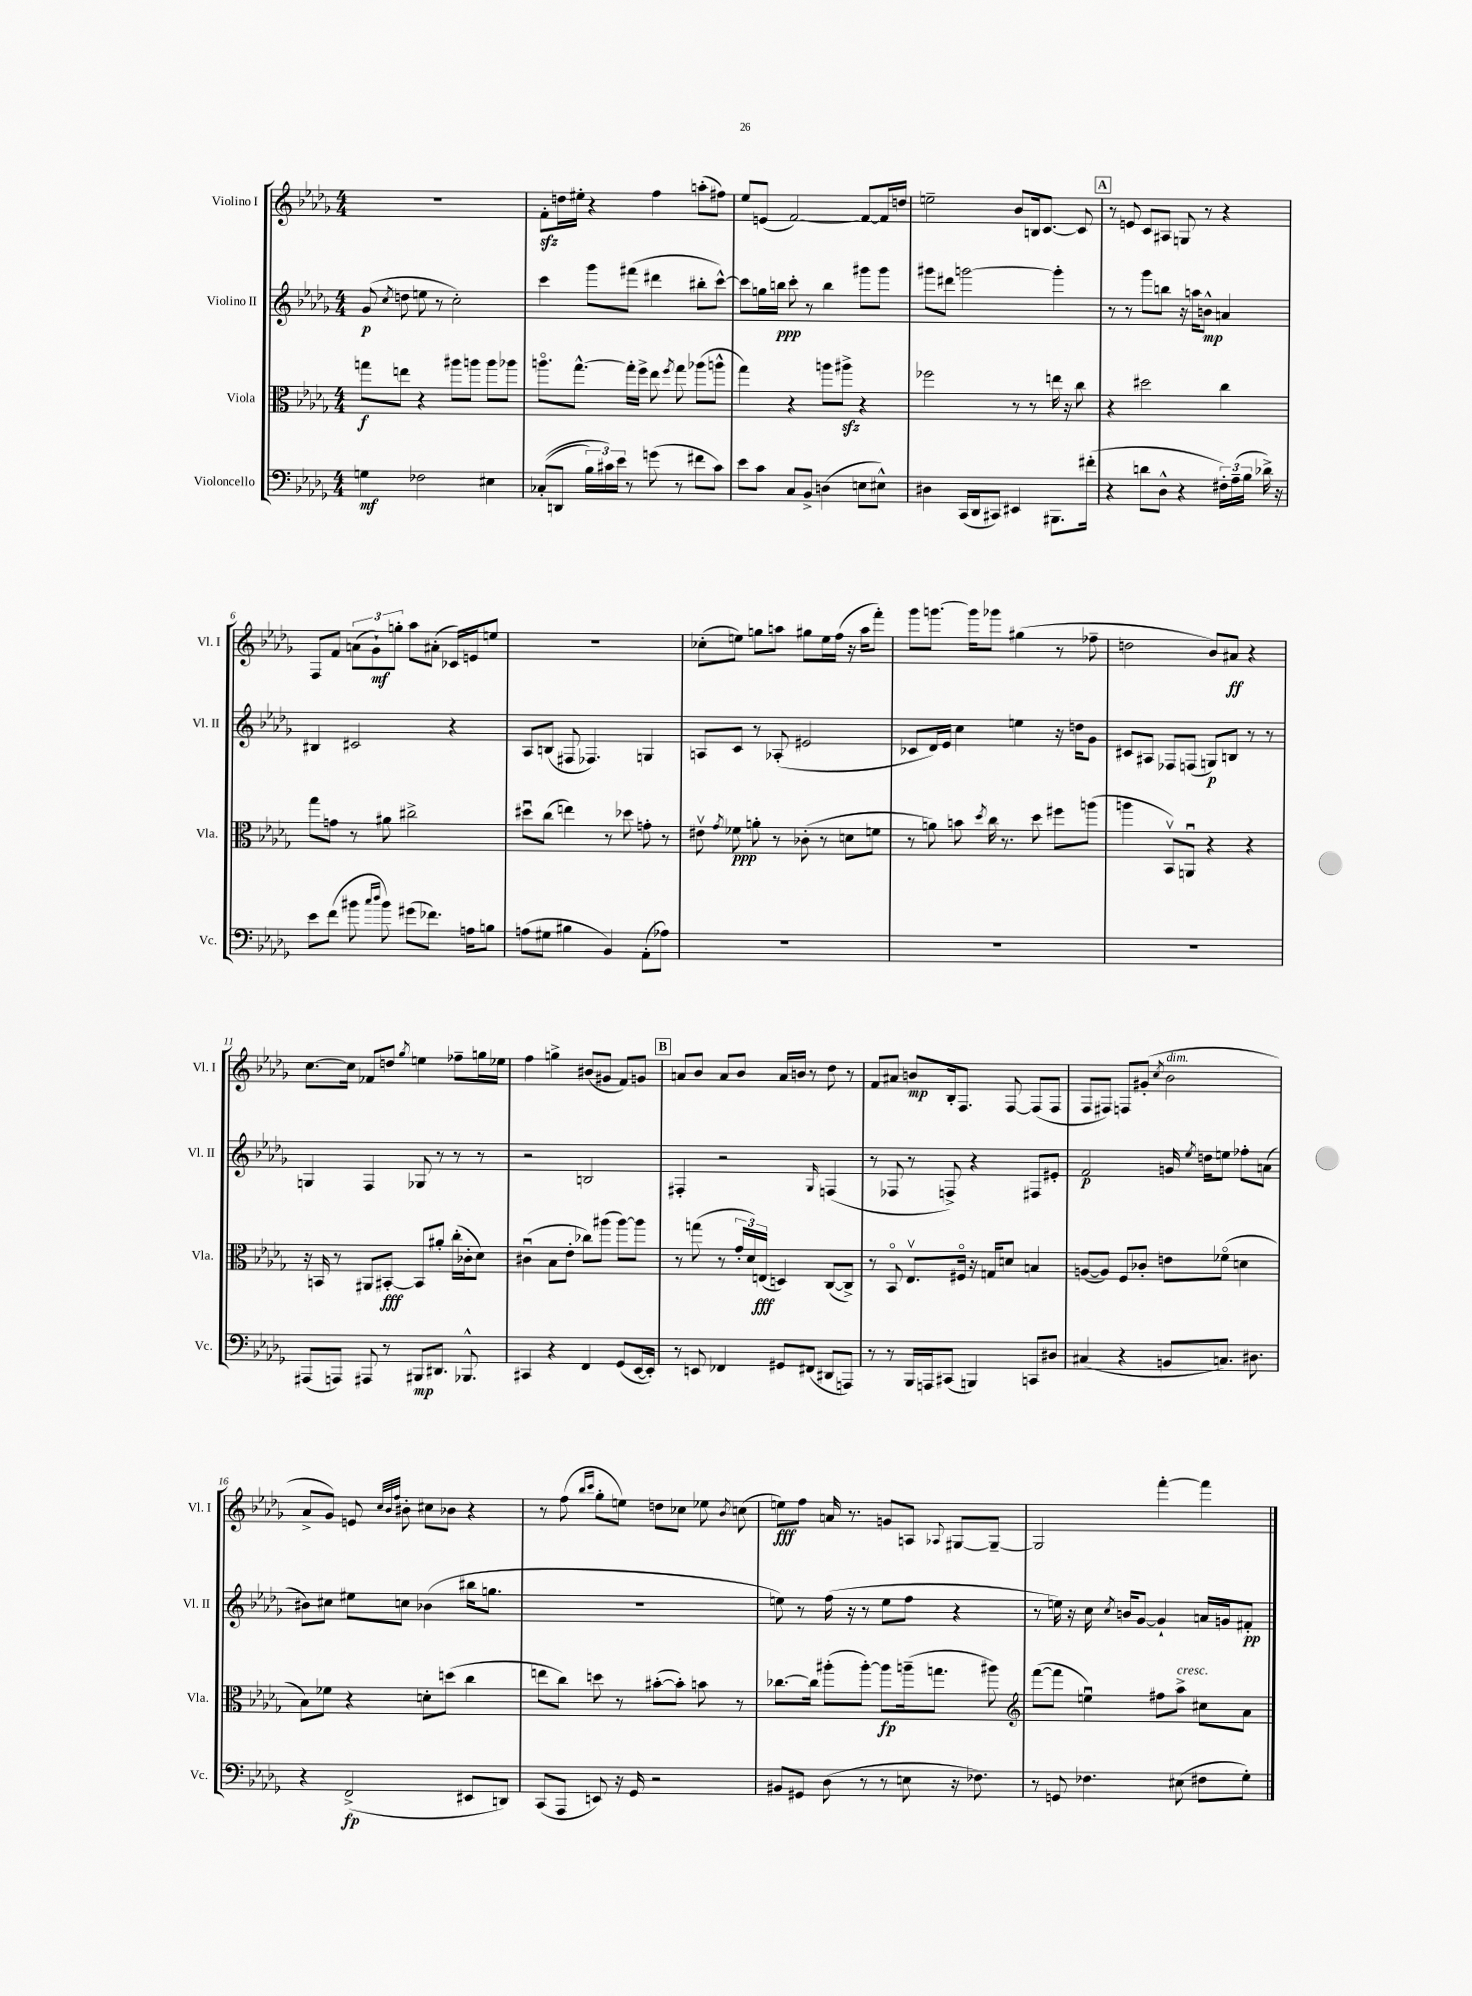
<<
\new StaffGroup <<
\new Staff = "s0" \with { instrumentName = "Violino I" shortInstrumentName = "Vl. I" } {
    \clef treble \key des \major \numericTimeSignature \time 4/4
    \autoBeamOff R1 |
    f'8[-.\sfz d''16 eis''16]-. r4 f''4 a''8[-.( fis''8]) |
    ees''8[ e'8]( f'2~) f'8[~ f'16 d''16] |
    e''2-- bes'8[ b16 c'8.]~ c'8 |
    \mark \markup { \box "A" } r8 e'8 c'8[ ais8] g8 r8 r4 |
    f8[ f'8] \tuplet 3/2 { a'8[( ges'8-!\mf) g''8]-. } aes''8[ ais'8]-.( ces'16[) e'16 e''8] |
    R1 |
    ces''8[-.( e''8]) g''8[ a''8] gis''8[ e''16 f''16]( r16 a''16[ f'''8]-.) |
    ges'''8[ g'''8.]~ g'''16[ ges'''8] gis''4( r8 fes''8-- |
    d''2 bes'8[) ais'8]\ff r4 |
    c''8.[~ c''16] fes'8[ d''8] \acciaccatura { ges''8 } e''4 fes''8[-- g''16 ees''16] |
    f''4 g''4-> bis'8[( gis'8] f'8[) g'8] |
    \mark \markup { \box "B" } a'8[ bes'8] a'8[ bes'8] a'16[ b'16] r8 des''8 r8 |
    f'8[ ais'8] b'8[\mp bes16-. f8.] f8~ f8[( f8] |
    f8[ fis8]) f8[ gis'8]-.( \acciaccatura { c''8 } bes'2^\markup { \italic "dim." } |
    aes'8[-> ges'8]) e'8 \grace { c''32[ bes'32 f''32] } bis'8-. cis''8[ bes'8] r4 |
    r8 f''8( \grace { bes''16[ c'''16] } ges''8[-. e''8]) d''8[ ces''8] ees''8 \acciaccatura { bes'8 } c''8( |
    e''8[\fff) f''8] a'16 r8. g'8[ a8] \appoggiatura { aes8 } gis8[~ gis8]~-- |
    gis2 f'''4~-. f'''4 \bar "|." |
}
\new Staff = "s1" \with { instrumentName = "Violino II" shortInstrumentName = "Vl. II" } {
    \clef treble \key des \major \numericTimeSignature \time 4/4
    \autoBeamOff ges'8\p( \acciaccatura { c''8 } d''8 e''8 r8 c''2-.) |
    c'''4 ges'''8[ fis'''8]( dis'''4 bis''8[-. c'''8]~-^) |
    c'''8[ g''16 b''16]\ppp c'''8-. r8 b''4 gis'''8[ gis'''8] |
    gis'''8[ dis'''8] g'''2~ g'''4-. |
    \mark \markup { \box "A" } r8 r8 ges'''8[ b''8] r16 a''16[ b'8]-^\mp a'4 |
    bis4 cis'2 r4 |
    aes8[ b8]( fis8 fes4.) g4 |
    a8[ c'8] r8 aes8-.( eis'2 |
    ces'8[ des'16) ees'16] c''4 e''4 r16 d''16[ ges'8] |
    cis'8[ ais8] fes8[ f8]( g8[\p) b8] r8 r8 |
    g4 f4 ges8 r8 r8 r8 |
    r2 b2 |
    \mark \markup { \box "B" } fis4-. r2 \grace { ges16 } f4( |
    r8 fes8 r8 f8->) r4 fis8[ eis'8]-. |
    f'2\p g'16 \acciaccatura { ees''8 } d''16[ e''8] fes''8[-. a'8]( |
    bis'8[) cis''8] eis''8[ c''8] bes'4( bis''16[ g''8.] |
    R1 |
    e''8) r8 f''16( r16 r8 e''8[ f''8] r4 |
    r8 e''16) r16 c''16 \acciaccatura { c''8 } b'16[ ges'8]~ ges'4-! a'16[ g'16 fis'8]-.\pp \bar "|." |
}
\new Staff = "s2" \with { instrumentName = "Viola" shortInstrumentName = "Vla." } {
    \clef alto \key des \major \numericTimeSignature \time 4/4
    \autoBeamOff g''8[\f e''8] r4 ais''8[ a''8] a''8[ aes''8] |
    a''8.[\flageolet ges''8.]~-^ ges''16[-. f''16]-> ees''8 \acciaccatura { f''8 } ges''8 aes''8[( a''8]-^ |
    ges''4) r4 a''8[ ais''8]->\sfz r4 |
    fes''2 r8 r8 e''16 r16 c''8 |
    \mark \markup { \box "A" } r4 dis''2 c''4 |
    ges''8[ g'8] r8 ais'8 cis''2-> |
    dis''8[\downbow c''8]( e''4) r8 des''8 g'8-. r8 |
    eis'8\upbow \acciaccatura { ges'8 } fes'8\ppp a'8-. r8 ces'8-.( r8 d'8[ f'8] |
    r8 a'8) b'8 \acciaccatura { des''8 } c''16 r8. des''8 fis''8[ a''8]( |
    a''4 bes,8[\upbow) a,8]\downbow r4 r4 |
    r16 b,16 r8 ais,8[ bis,8]~-.\fff bis,8[ ais'8]-. c''16[-.( ces'16-. des'8]) |
    cis'4\downbow( bes8[ ees'8]-. ces''8[) ais''8]( ais''8[~) ais''8] |
    \mark \markup { \box "B" } r8 g''8( r8 \tuplet 3/2 { ges'16[-. des'16) e16]\fff( } d4) c8[~( c8]->) |
    r8 bes,8\flageolet ees8.[\upbow fis16]\flageolet r16 g16[ d'8] b4 |
    a8[~( a8]) f8[ ces'8]-. e'8[ fes'8]\flageolet( d'4 |
    bes8[) fes'8] r4 d'8[-. d''8]( c''4 |
    e''8[ c''8]) d''8 r8 bis'8[~-.( bis'8]-.) b'8 r8 |
    ces''8.[~ ces''16] ais''8[-.( ais''8]~-.) ais''8[\fp a''16--( g''8.] ais''8) |
    \clef treble f'''8[~( f'''8] e''4\downbow) fis''8[ aes''8]->^\markup { \italic "cresc." } cis''8[ aes'8] \bar "|." |
}
\new Staff = "s3" \with { instrumentName = "Violoncello" shortInstrumentName = "Vc." } {
    \clef bass \key des \major \numericTimeSignature \time 4/4
    \autoBeamOff g4\mf fes2 eis4 |
    ces8[-.(\( d,8] \tuplet 3/2 { bes16[) cis'16\) ees'16] } r8 g'8( r8 fis'8[ cis'8]) |
    ees'8[ c'8] c8[ bes,8]-> d4( e8[ eis8]-^) |
    dis4 c,16[( des,16 cis,8]) eis,4 bis,,8.[ fis'16]-.( |
    \mark \markup { \box "A" } r4 d'8[ des8]-^ r4 \tuplet 3/2 { fis16[-.) aes16--( bes16] } des'16->) r16 |
    ees'8[ f'8]( bis'8 \grace { c''16[ des''16] } bis'8) gis'8[( fes'8.]) a16[ b8] |
    a8[( gis8] bis4 bes,4) aes,8[-.( aes8]) |
    R1 |
    R1 |
    R1 |
    ais,,8[( a,,8]) ais,,8 r8 bis,,8[\mp dis,8.] bes,,8.-^ |
    cis,4 r4 f,4 ges,8[( ees,16~ ees,16]-.) |
    \mark \markup { \box "B" } r8 e,8 fes,4 gis,8[ fis,8]( dis,8[ a,,8]) |
    r8 r8 bes,,16[ a,,16 cis,8]( b,,4) c,8[ dis8] |
    cis4( r4 b,8[ c8.]) dis8. |
    r4 f,2->\fp( eis,8[ d,8]) |
    c,8[( aes,,8] e,8) r16 ges,16 r2 |
    bis,8[ gis,8] des8( r8 r8 e8 r16 fes8.) |
    r8 g,8 fes4. eis8( fis8[ ges8]-.) \bar "|." |
}
>>
>>
